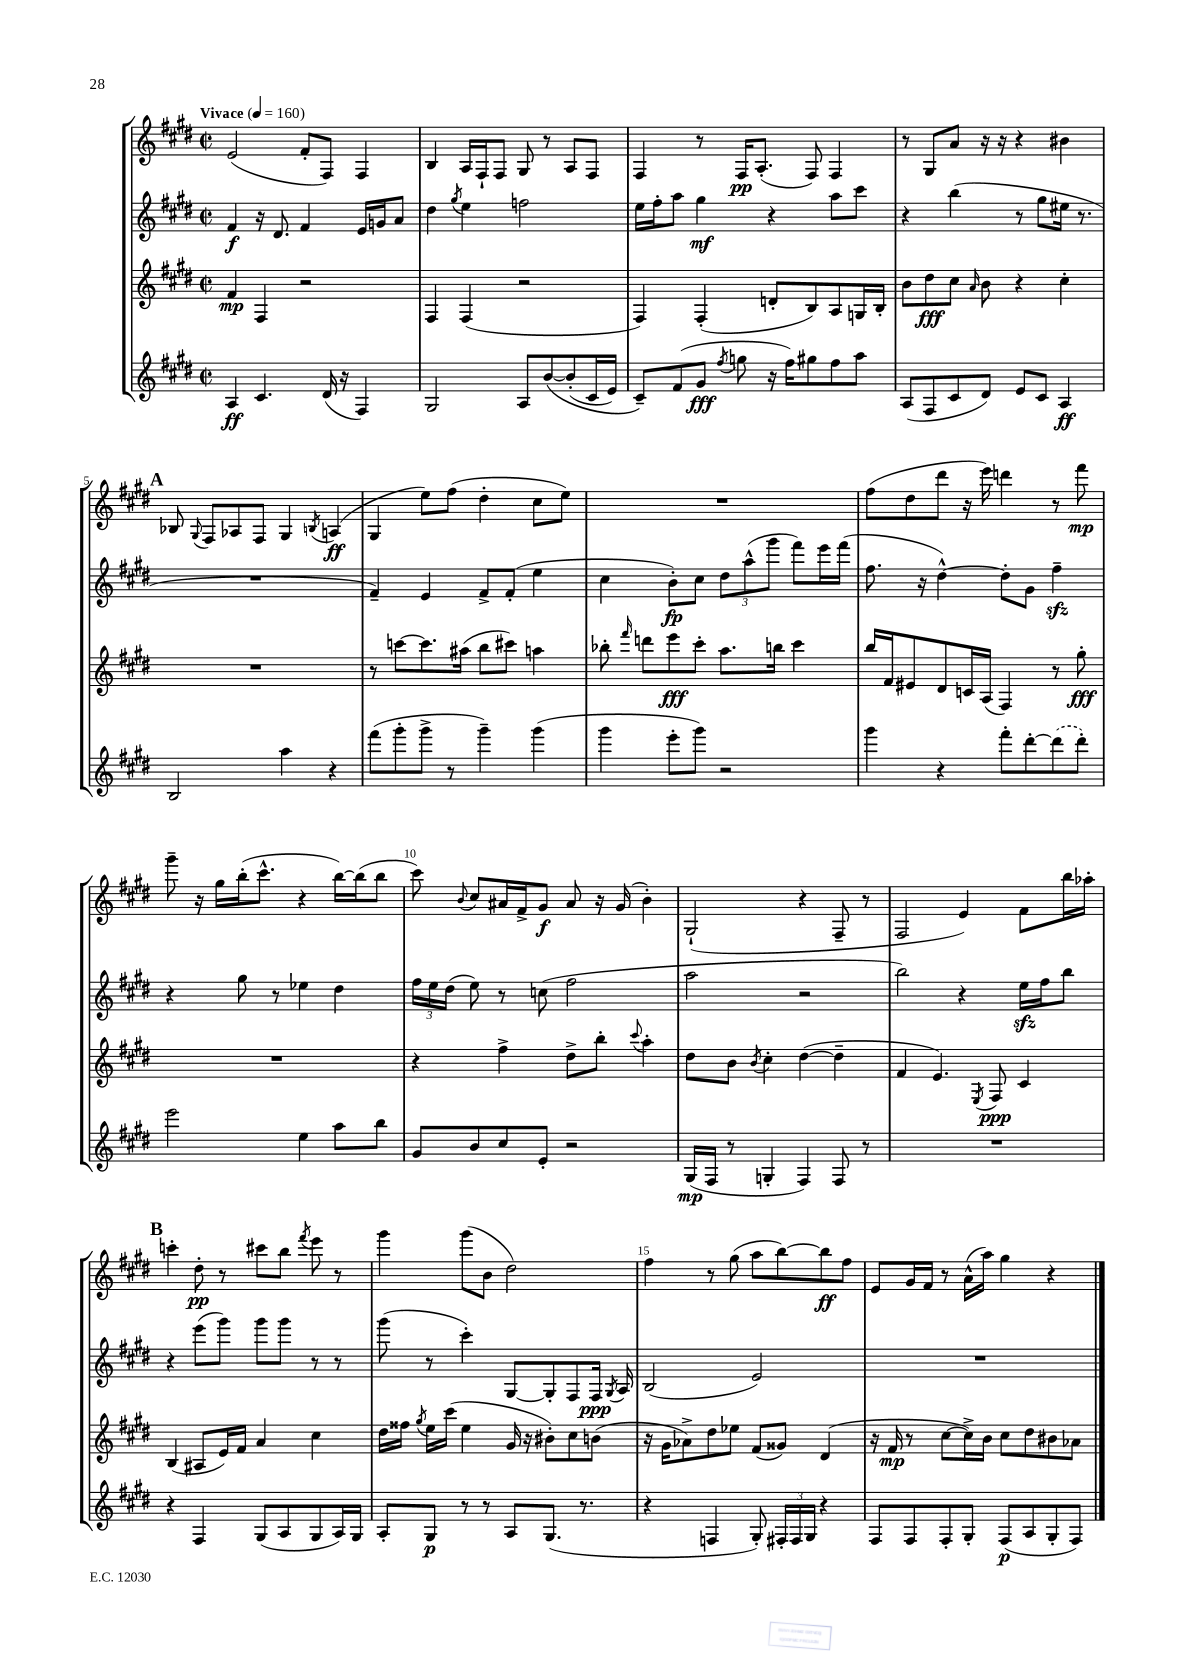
<<
\new StaffGroup <<
\new Staff = "s0" {
    \clef treble \key e \major \defaultTimeSignature \time 2/2 \tempo "Vivace" 4 = 160
    \autoBeamOff e'2( fis'8[-. fis8]) fis4 |
    b4 a16[ fis16-! fis8] gis8 r8 a8[ fis8] |
    fis4 r8 fis16[\pp a8.]-.( fis8) fis4 |
    r8 gis8[ a'8] r16 r16 r4 bis'4 |
    \mark \markup { \bold "A" } bes8 \appoggiatura { gis8 } fis8[ aes8 fis8] gis4 \acciaccatura { b8 } a4\ff( |
    gis4 e''8[) fis''8]( dis''4-. cis''8[ e''8]) |
    R1 |
    fis''8[( dis''8 dis'''8] r16 e'''16) d'''4 r8 fis'''8\mp |
    gis'''8-- r16 gis''16[ b''16-.( cis'''8.]-^ r4 b''16[~) b''16( b''8] |
    cis'''8) \appoggiatura { b'8 } cis''8[ ais'16 fis'16-> gis'8]\f ais'8 r16 gis'16( b'4-.) |
    gis2-!( r4 fis8-- r8 |
    fis2 e'4) fis'8[ b''16 aes''16]-. |
    \mark \markup { \bold "B" } c'''4-. dis''8-.\pp r8 cis'''8[ b''8] \acciaccatura { fis'''8 } e'''8 r8 |
    gis'''4 gis'''8[( b'8] dis''2) |
    fis''4 r8 gis''8( a''8[ b''8~) b''8\ff fis''8] |
    e'8[ gis'16 fis'16] r8 a'16[-^( a''16]) gis''4 r4 \bar "|." |
}
\new Staff = "s1" {
    \clef treble \key e \major \defaultTimeSignature \time 2/2
    \autoBeamOff fis'4\f r16 dis'8. fis'4 e'16[ g'16 a'8] |
    dis''4 \acciaccatura { gis''8 } e''4 f''2 |
    e''16[ fis''16-. a''8] gis''4\mf r4 a''8[ cis'''8] |
    r4 b''4( r8 gis''8[ eis''16] r8. |
    \mark \markup { \bold "A" } R1 |
    fis'4--) e'4 fis'8[-> fis'8]-.( e''4 |
    cis''4 b'8[-.\fp) cis''8] \tuplet 3/2 { dis''8[ a''8-^( gis'''8] } fis'''8[) e'''16 fis'''16]( |
    fis''8. r16 dis''4~-^) dis''8[-. gis'8] fis''4--\sfz |
    r4 gis''8 r8 ees''4 dis''4 |
    \tuplet 3/2 { fis''16[ e''16 dis''16]( } e''8) r8 c''8( fis''2 |
    a''2 r2 |
    b''2) r4 e''16[\sfz fis''16 b''8] |
    \mark \markup { \bold "B" } r4 e'''8[( gis'''8]) gis'''8[ gis'''8] r8 r8 |
    gis'''8( r8 cis'''4-.) gis8[~ gis8-. fis8 fis16]\ppp \acciaccatura { gis8 } a16 |
    b2( e'2) |
    R1 \bar "|." |
}
\new Staff = "s2" {
    \clef treble \key e \major \defaultTimeSignature \time 2/2
    \autoBeamOff fis'4\mp fis4 r2 |
    fis4 fis4( r2 |
    fis4) fis4-.( d'8[-. b8) a8 g16 b16]-. |
    b'8[ dis''8\fff cis''8] \grace { a'16 } b'8 r4 cis''4-. |
    \mark \markup { \bold "A" } R1 |
    r8 c'''8[~ c'''8. ais''16]( b''8[ cis'''8]) a''4 |
    bes''8-. \grace { fis'''16 } d'''8[ e'''8\fff cis'''8]-. a''8.[ b''16] cis'''4 |
    b''16[ fis'16 eis'8 dis'8 c'16 a16]( fis4) r8 gis''8-.\fff |
    R1 |
    r4 fis''4-> dis''8[-> b''8]-. \appoggiatura { cis'''8 } a''4-. |
    dis''8[ b'8] \acciaccatura { b'8 } cis''4-. dis''4~( dis''4-- |
    fis'4 e'4.) \acciaccatura { e8 } fis8\ppp cis'4 |
    \mark \markup { \bold "B" } b4( ais8[ e'16) fis'16] a'4 cis''4 |
    dis''16[ fisis''16] \acciaccatura { gis''8 } e''16[ cis'''16]( e''4 gis'16 r16 bis'8[-.) cis''8 b'8]( |
    r16 gis'16[ aes'8->) dis''8 ees''8] fis'8[( gisis'8]) dis'4( |
    r16 fis'16\mp r8 cis''8[~ cis''16->) b'16] cis''8[ dis''8 bis'8 aes'8] \bar "|." |
}
\new Staff = "s3" {
    \clef treble \key e \major \defaultTimeSignature \time 2/2
    \autoBeamOff a4\ff cis'4. dis'16( r16 fis4) |
    gis2 a8[ b'8~\( b'8-.( cis'16 e'16]) |
    cis'8[--\) fis'8( gis'8]\fff \acciaccatura { fis''8 } g''8 r16 fis''16[) gis''8 fis''8 a''8] |
    a8[( fis8 cis'8 dis'8]) e'8[ cis'8] a4\ff |
    \mark \markup { \bold "A" } b2 a''4 r4 |
    fis'''8[( gis'''8-. gis'''8]-> r8 gis'''4--) gis'''4( |
    gis'''4 e'''8[-. gis'''8]) r2 |
    gis'''4 r4 fis'''8[-. dis'''8~-. \once \slurDashed dis'''8( dis'''8]-.) |
    e'''2 e''4 a''8[ b''8] |
    gis'8[ b'8 cis''8 e'8]-. r2 |
    gis16[\mp( fis16] r8 g4-. fis4) fis8 r8 |
    R1 |
    \mark \markup { \bold "B" } r4 fis4 gis8[( a8 gis8 a16) gis16] |
    a8[-. gis8]\p r8 r8 a8[ gis8.]( r8. |
    r4 f4 gis8-.) \tuplet 3/2 { fis16[-. fis16 gis16] } r4 |
    fis8[ fis8 fis8-. gis8]-. fis8[\p( a8 gis8-. fis8]) \bar "|." |
}
>>
>>
\layout { \context { \Score \override BarNumber.break-visibility = ##(#f #t #t) barNumberVisibility = #(every-nth-bar-number-visible 5) } }
